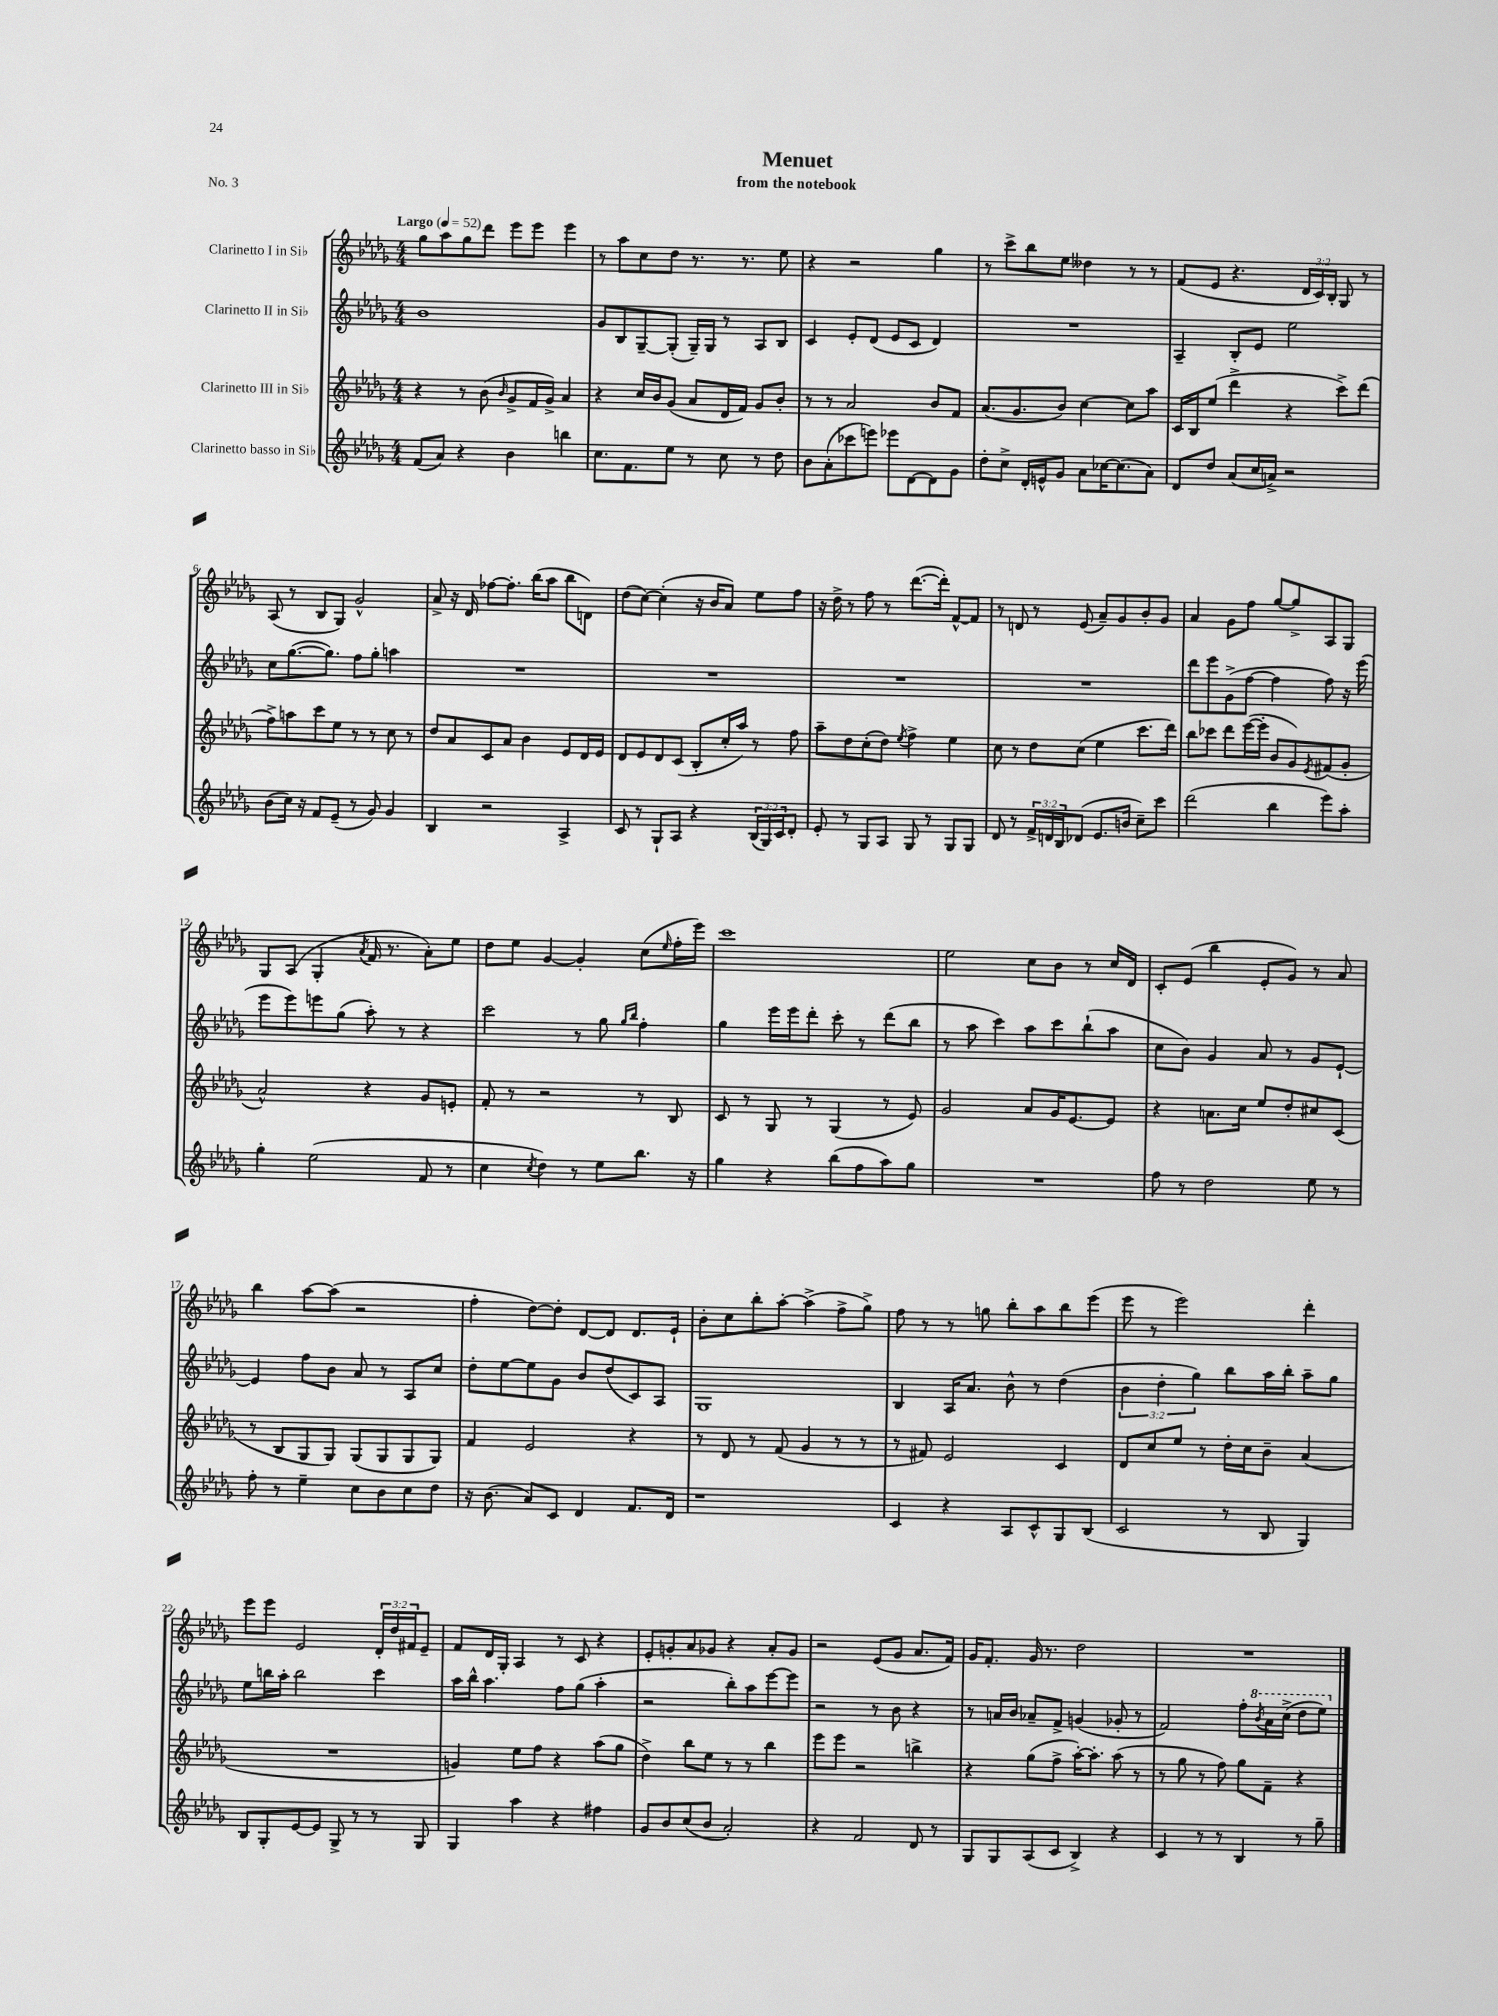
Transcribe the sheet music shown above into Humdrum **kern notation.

**kern	**kern	**kern	**kern
*staff4	*staff3	*staff2	*staff1
*clefG2	*clefG2	*clefG2	*clefG2
*k[b-e-a-d-g-]	*k[b-e-a-d-g-]	*k[b-e-a-d-g-]	*k[b-e-a-d-g-]
*M4/4	*M4/4	*M4/4	*M4/4
*MM52	*MM52	*MM52	*MM52
(8f/L	4r	1b-	8gg-\L
8a-/J)	.	.	8aa-\
4r	8r	.	8gg-\
.	(8b-\	.	8ddd-\J
.	16qqb-/	.	.
4b-\	8g-^/L	.	8eee-\L
.	16f/L	.	8eee-\J
.	16g-^/JJ)	.	.
4bb\	4a-/	.	4eee-\
=	=	=	=
8.cc\L	4r	8g-/L	8r
.	.	8B-/	8aa-\L
8.f\	.	.	.
.	16cc/LL	[8G-~/	8cc\
.	16b-/J	.	.
8ee-\J	(8g-/J	(8G-'/]J	8dd-\J
8r	8a-/L	16G-~/LL)	8.r
.	.	16G-/JJ	.
8cc\	16d-/L	8r	.
.	16f/JJ)	.	8.r
8r	8g-/L	8A-/L	.
8dd-\	8b-'/J	8B-/J	8ee-\
=	=	=	=
8b-\L	8r	4c/	4r
(8a-'\	8r	.	.
8ccc-\	2a-/	8e-'/L	2r
8eee\J)	.	(8d-/J	.
8eee-\L	.	8e-/L	.
[8d-\	.	8c/J	.
8d-\]	8b-/L	4d-/)	4gg-\
8g-\J	8f/J	.	.
=	=	=	=
8dd-'\L	(8.a-/L	1r	8r
8cc^\J	.	.	8ccc^\L
.	8.g-/	.	.
16d-'/LL	.	.	8bb-\
16e^^/J	.	.	.
8g-/J	8b-/J)	.	8ee-\J
8a-\L	[4cc\	.	4dd--\
[16cc-\K	.	.	.
(8.cc-\]	.	.	.
.	8cc\]L	.	8r
8a-\J)	8aa-\J	.	8r
=	=	=	=
8d-/L	16c/LL	4A-~/	(8f/L
.	16B-/J	.	.
8dd-/J	(8ee-/J	.	8e-/J
(8a-/L	4ddd-^\	8B-'/L	4.r
16cc/L	.	8e-/J	.
16a^/JJ)	.	.	.
2r	4r	2ee-\	.
.	.	.	24d-/LL
.	.	.	24c/)
.	.	.	24B-'/JJ
.	8ccc^\L)	.	8G-/
.	(8ddd-\J	.	8r
=	=	=	=
(8b-\L	8ff^\L)	8cc\L	(8A-/
16cc\Jk)	8aa\	([8.gg-\	8r
16r	.	.	.
8f/L	8ccc\	.	8B-/L
.	.	8.gg-\]J)	.
(8e-~/J	8ee-\J	.	8G-/J)
8r	8r	8ff\L	2g-^^/
8g-/)	8r	8gg-'\J	.
4g-/	8cc\	4aa\	.
.	8r	.	.
=	=	=	=
4B-/	8dd-/L	1r	8a-^/
.	8a-/	.	16r
.	.	.	16d-/
2r	8c/	.	[8ff-\L
.	8a-/J	.	8.ff-'\]J
.	4b-\	.	.
.	.	.	(16bb-\LK
.	.	.	8aa-\J
4A-^/	8e-/L	.	8bb-\L
.	16d-/L	.	8d\J)
.	16e-/JJ	.	.
=	=	=	=
8c/	8d-/L	1r	(8dd-\L
8r	8e-/	.	[8cc\J)
8G-`/L	8d-/	.	(4cc'\]
8A-/J	(8c/J	.	.
4r	8B-'/L	.	16r
.	.	.	16b-/LK
.	16cc'/L	.	8a-/J)
.	16aa-/JJ)	.	.
(24B-/LL	8r	.	8ee-\L
24G-/)	.	.	.
24c/J	.	.	.
8d-'/J	8ff\	.	8ff\J
=	=	=	=
8e-'/	8aa-~\L	1r	16r
.	.	.	16dd-^\
8r	8dd-\	.	8r
8G-/L	(8cc'\	.	8ff\
8A-/J	8dd-\J)	.	8r
.	8qee-/	.	.
8G-/	4ff^\	.	([8.ddd-\L
8r	.	.	.
.	.	.	16ddd-'\]Jk)
8G-/L	4ee-\	.	[8f^^/L
8G-/J	.	.	8f/]J
=	=	=	=
8d-/	8cc\	1r	8r
8r	8r	.	8d/
24f^/LL	8dd-\L	.	8r
24d/	.	.	.
24B-/J	.	.	.
(8d-/J	(8cc\J	.	(8e-/
8.e-/L	4ee-\	.	8a-~/L)
.	.	.	8g-/
16b/Jk	.	.	.
8cc~\L)	8.ccc\L	.	8b-'/
8ccc\J	.	.	8g-/J
.	16ddd-\Jk)	.	.
=	=	=	=
(2ddd-\	8bb-\L	8ddd-\L	4a-/
.	8ccc-\J	8eee-\	.
.	8ddd-\L	(8g-^\	8g-\L
.	([16eee-\L	[8ff\J	8ff\J
.	16eee-'\]JJ	.	.
4bb-\	8b-/L	4ff\]	[8gg-/L
.	8g-/)	.	8gg-^/]
.	8qe-/	.	.
8eee-\L)	(8f#/	8ff\)	8A-/
8aa-'\J	8g-'/J	16r	8G-/J
.	.	(16eee-\	.
=	=	=	=
4gg-'\	2a-^^/)	8eee-\L	8G-/L
.	.	8eee-\)	(8A-/J
(2ee-\	.	8eee\	4G-'/
.	.	(8gg-\J	.
.	.	.	8qa-/
.	4r	8aa-'\)	16f/
.	.	.	8.r
.	.	8r	.
8f/	8g-/L	4r	8a-'\L)
8r	8e'/J	.	8ee-\J
=	=	=	=
4cc\	8f'/	2ccc\	8dd-\L
.	8r	.	8ee-\J
8qcc/	.	.	.
4dd-\)	2r	.	[4g-/
8r	.	8r	4g-'/]
8ee-\L	.	8gg-\	.
.	.	16qqgg-/LL	.
.	.	16qqbb-/JJ	.
8.bb-\J	8r	4ff'\	(8cc\L
.	.	.	16qqee-/
.	8B-/	.	16ff'\L
16r	.	.	16eee-\JJ)
=	=	=	=
4gg-\	8c/	4gg-\	1ccc
.	8r	.	.
4r	8G-/	16eee-\LL	.
.	.	16eee-\J	.
.	8r	8ddd-'\J	.
(8bb-\L	(4G-/	8ccc'\	.
8ff\	.	8r	.
8aa-\)	8r	(8ddd-\L	.
8gg-\J	8e-/)	8bb-\J	.
=	=	=	=
1r	2g-/	8r	2ee-\
.	.	8aa-\	.
.	.	4ccc\)	.
.	8a-/L	8aa-\L	8cc\L
.	16g-/K	8ccc\	8b-\J
.	[8.e-/	.	.
.	.	(8bb-`\	8r
.	8e-/]J	8aa-\J	16cc/LL
.	.	.	16d-/JJ
=	=	=	=
8ff\	4r	8cc\L	8c'/L
8r	.	8b-\J)	(8e-/J
2dd-\	8.a\L	4g-/	4bb-\
.	16cc\Jk	.	.
.	8ee-/L	8a-/	8e-'/L
.	8dd-'/	8r	8g-/J)
8ee-\	8cc#/	8g-/L	8r
8r	(8c/J	[8e-`/J	8a-/
=	=	=	=
8ff'\	8r	4e-/]	4bb-\
8r	8B-/L	.	.
4ee-~\	8G-/	8ff\L	[8aa-\L
.	8G-/J)	8b-\J	(8aa-\]J
8cc\L	(8G-/L	8a-/	2r
8b-\	8G-/	8r	.
8cc\	8G-/	8A-/L	.
8dd-\J	8G-/J)	8cc/J	.
=	=	=	=
16r	4f/	8dd-'\L	4ff'\
(8.b-\	.	.	.
.	.	[8ee-\	.
8a-/L)	2e-/	8ee-\]	[8dd-\L)
8c/J	.	8g-\J	8dd-'\]J
4d-/	.	8b-/L	[8d-/L
.	.	(8dd-/	8d-/]J
8.f/L	4r	8c/)	8.d-/L
.	.	8A-/J	.
16d-/Jk	.	.	16e-`/Jk
=	=	=	=
1r	8r	1G-	8b-'\L
.	8d-/	.	8cc\
.	8r	.	8bb-'\
.	(8f/	.	[8aa-'\J
.	4g-/	.	(4aa-^\]
.	8r	.	8ff^\L
.	8r	.	8gg-^\J)
=	=	=	=
4c/	8r	4B-/	8ff\
.	8f#/)	.	8r
4r	2e-/	16A-/LK	8r
.	.	8.a-/J	.
.	.	.	8gg\
8A-/L	.	8b-^^\	8bb-'\L
8c^^/	.	8r	8aa-\
8G-/	4c/	(4dd-\	8bb-\
(8B-/J	.	.	(8eee-\J
=	=	=	=
2c/	8d-/L	6b-\	8eee-\
.	8cc/	.	8r
.	.	6dd-'\	.
.	8ee-/J	.	2eee-\)
.	.	6gg-\)	.
.	8r	.	.
8r	16dd-'\LL	8bb-\L	.
.	16cc\J	.	.
8B-/	8b-~\J	16aa-\L	.
.	.	16bb-'\JJ	.
4G-/)	(4a-/	8aa-~\L	4ddd-'\
.	.	8gg-\J	.
=	=	=	=
8B-/L	1r	8ee-\L	8eee-\L
8G-'/	.	16bb\L	8eee-\J
.	.	16aa-'\JJ	.
[8e-/	.	2bb\	2e-/
8e-/]J	.	.	.
8G-^/	.	.	.
8r	.	.	.
8r	.	4ccc\	24d-'/LL
.	.	.	24dd-/
.	.	.	24f#/J
8G-/	.	.	8e-~/J
=	=	=	=
4G-/	4g/)	16aa-\LL	8f/L
.	.	16bb-^^\JJ	.
.	.	4.aa-\	16d-/L
.	.	.	16G-'/JJ
4aa-\	8ee-\L	.	4A-/
.	8ff\J	.	.
4r	4r	8ff\L	8r
.	.	(8gg-\J	8c/
4ff#\	(8aa-\L	4aa-'\	4r
.	8gg-\J	.	.
=	=	=	=
8g-/L	4dd-^\)	2r	8e-'/L
8b-/	.	.	8g'/
(8cc/	8bb-\L	.	8a-/
8b-/J	8ee-\J	.	8g-/J
2a-'/)	8r	8bb-'\L)	4r
.	8r	8aa-\	.
.	4bb-\	[8eee-\	8a-'/L
.	.	8eee-\]J	8g-/J
=	=	=	=
4r	8eee-\L	2r	2r
.	8eee-\J	.	.
2f/	2r	.	.
.	.	8r	(8e-/L
.	.	8b-\	8g-/J
8d-/	4bb^\	4r	8.a-/L
8r	.	.	.
.	.	.	16f/Jk)
=	=	=	=
8G-/L	4r	8r	16g-/LK
.	.	.	8.f'/J
8G-/	.	16a/LL	.
.	.	16b-/JJ	.
(8A-/	(8gg-\L	8a-~/L	16g-/
.	.	.	8.r
8c/J	8ff^\J	8f^/J	.
4B-^/)	[16aa-'\LK)	(4g/	2dd-\
.	8.aa-'\]J	.	.
4r	(8aa-\	8g-'/	.
.	8r	8r	.
=	=	=	=
4c/	8r	2f/)	1r
.	8gg-\	.	.
8r	8r	.	.
8r	8ff\)	.	.
4B-/	8gg-\L	8ff'\L	.
.	.	8qbb-/	.
.	8f~\J	16aa-\L	.
.	.	(16ccc^\JJ	.
8r	4r	8ddd-\L	.
8gg-~\	.	8eee-\J)	.
==	==	==	==
*-	*-	*-	*-
